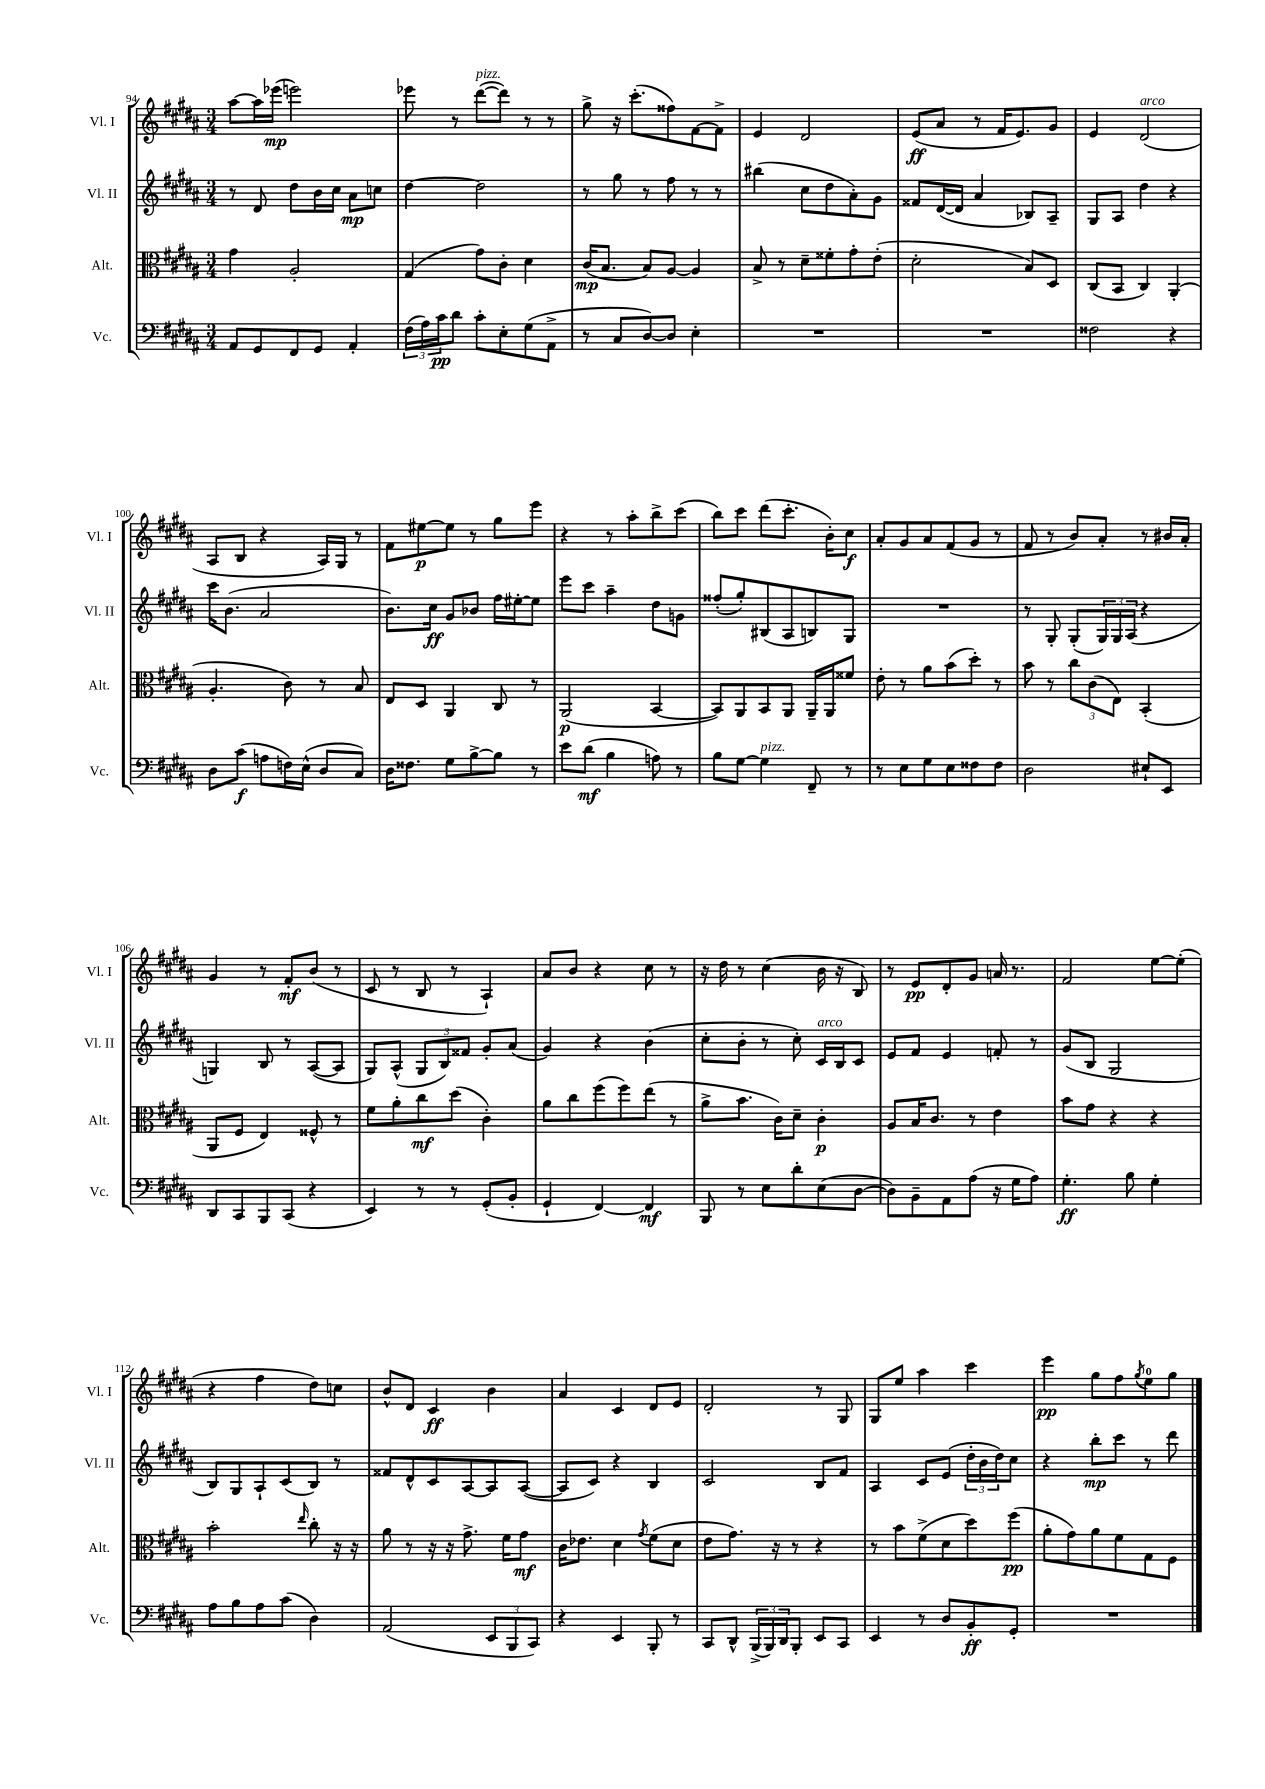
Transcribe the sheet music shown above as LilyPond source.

<<
\new StaffGroup <<
\new Staff = "s0" \with { instrumentName = "Vl. I" shortInstrumentName = "Vl. I" } {
    \clef treble \key b \major \numericTimeSignature \time 3/4
    ais''8~ ais''16 ees'''16\mp( e'''2) |
    ees'''8 r8 dis'''8~^\markup { \italic "pizz." }( dis'''8) r8 r8 |
    gis''8-> r16 cis'''8.-.( fisis''8) fis'8~ fis'8-> |
    e'4 dis'2 |
    e'8\ff( ais'8 r8 fis'16 e'8.) gis'8 |
    e'4 dis'2^\markup { \italic "arco" }( |
    ais8 b8 r4 ais16) gis16 r8 |
    fis'8 eis''8~\p eis''8 r8 gis''8 e'''8 |
    r4 r8 ais''8-. b''8-> cis'''8( |
    b''8) cis'''8 dis'''8( cis'''8.-. b'16-.) cis''8\f |
    ais'8-. gis'8 ais'8 fis'8( gis'8 r8 |
    fis'8 r8 b'8) ais'8-. r8 bis'16 ais'16-. |
    gis'4 r8 fis'8-.\mf b'8( r8 |
    cis'8 r8 b8 r8 ais4-!) |
    ais'8 b'8 r4 cis''8 r8 |
    r16 dis''16 r8 cis''4( b'16 r16 b8) |
    r8 e'8\pp dis'8-. gis'8 a'16 r8. |
    fis'2 e''8~ e''8-.( |
    r4 fis''4 dis''8) c''8 |
    b'8-^ dis'8 cis'4\ff b'4 |
    ais'4 cis'4 dis'8 e'8 |
    dis'2-. r8 gis8 |
    gis8 e''8 ais''4 cis'''4 |
    e'''4\pp gis''8 fis''8 \acciaccatura { gis''8 } e''8-0 gis''8 \bar "|." |
}
\new Staff = "s1" \with { instrumentName = "Vl. II" shortInstrumentName = "Vl. II" } {
    \clef treble \key b \major \numericTimeSignature \time 3/4
    r8 dis'8 dis''8 b'16 cis''16 ais'8\mp c''8 |
    dis''4~ dis''2 |
    r8 gis''8 r8 fis''8 r8 r8 |
    bis''4( cis''8 dis''8 ais'8-.) gis'8 |
    fisis'8 dis'16~( dis'16 ais'4 bes8) ais8-- |
    gis8 ais8 dis''4 r4 |
    cis'''16 b'8.( ais'2 |
    b'8.) cis''16\ff gis'8 bes'8 fis''16 eis''16~-. eis''8 |
    e'''8 cis'''8 ais''4-- dis''8 g'8 |
    fisis''8-.( gis''8-.) bis8( ais8 b8) gis8 |
    R2. |
    r8 gis8-. gis8-.( \tuplet 3/2 { gis16) gis16 ais16( } r4 |
    g4) b8 r8 ais8~( ais8 |
    gis8) ais8-^( \tuplet 3/2 { gis8 b8) fisis'8 } gis'8-. ais'8( |
    gis'4) r4 b'4( |
    cis''8-. b'8-. r8 cis''8-.) cis'16^\markup { \italic "arco" } b16 cis'8 |
    e'8 fis'8 e'4 f'8-. r8 |
    gis'8( b8 gis2 |
    b8) gis8 ais8-! cis'8( b8) r8 |
    fisis'8 dis'8-^ cis'8 ais8~ ais8 ais8~( |
    ais8 cis'8) r4 b4 |
    cis'2 b8 fis'8 |
    ais4 cis'8 e'8( \tuplet 3/2 { dis''16-. b'16 dis''16) } cis''8 |
    r4 b''8-.\mp cis'''8 r8 dis'''8 \bar "|." |
}
\new Staff = "s2" \with { instrumentName = "Alt." shortInstrumentName = "Alt." } {
    \clef alto \key b \major \numericTimeSignature \time 3/4
    gis'4 ais2-. |
    gis4( gis'8) cis'8-. dis'4 |
    cis'16\mp( b8. b8) ais8~ ais4 |
    b8-> r8 dis'8-- fisis'8-. gis'8-. e'8-.( |
    dis'2-. b8) dis8 |
    cis8( b,8 cis4) ais,4-.( |
    ais4.-. cis'8) r8 b8 |
    e8 dis8 ais,4 cis8 r8 |
    ais,2\p( b,4~ |
    b,8) ais,8 b,8 ais,8 ais,16-- ais,16 fisis'8 |
    e'8-. r8 ais'8 b'8( dis''8-.) r8 |
    b'8 r8 \tuplet 3/2 { cis''8 cis'8( e8) } b,4-.( |
    ais,8 fis8 e4) fisis8-^ r8 |
    fis'8 ais'8-. cis''8\mf dis''8( cis'4-.) |
    ais'8 cis''8 fis''8( fis''8) e''8( r8 |
    ais'8-> b'8. cis'16) dis'8-- cis'4-.\p |
    ais8 b16 cis'8. r8 e'4 |
    b'8 gis'8 r4 r4 |
    b'2-. \grace { e''16 } cis''8-. r16 r16 |
    ais'8 r8 r16 r16 gis'8.-> fis'16 gis'8\mf |
    cis'16 ees'8. dis'4 \acciaccatura { gis'8 } fis'8( dis'8 |
    e'8 gis'8.) r16 r8 r4 |
    r8 b'8 fis'8->( dis'8 dis''8) fis''8\pp( |
    ais'8-. gis'8) ais'8 fis'8 gis8 fis8 \bar "|." |
}
\new Staff = "s3" \with { instrumentName = "Vc." shortInstrumentName = "Vc." } {
    \clef bass \key b \major \numericTimeSignature \time 3/4
    ais,8 gis,8 fis,8 gis,8 ais,4-. |
    \tuplet 3/2 { fis16( ais16) cis'16\pp } dis'8 cis'8-. e8-. gis8( ais,8-> |
    r8 cis8 dis8~) dis8 e4-. |
    R2. |
    R2. |
    fisis2 r4 |
    dis8 cis'8\f( a8 f16) e16-^( dis8 cis8) |
    dis16 fisis8. gis8 b8~-> b8 r8 |
    e'8 dis'8\mf( b4 a8) r8 |
    b8 gis8~ gis4^\markup { \italic "pizz." } fis,8-- r8 |
    r8 e8 gis8 e8 fisis8 fisis8 |
    dis2 eis8-! e,8 |
    dis,8 cis,8 b,,8 cis,8( r4 |
    e,4) r8 r8 gis,8-.( b,8-. |
    gis,4-! fis,4~) fis,4\mf |
    b,,8 r8 e8 dis'8-. e8( dis8~ |
    dis8) b,8-- ais,8 ais8( r16 gis16 ais8) |
    gis4.-.\ff b8 gis4-. |
    ais8 b8 ais8 cis'8( dis4) |
    ais,2( \tuplet 3/2 { e,8 b,,8 cis,8) } |
    r4 e,4 b,,8-. r8 |
    cis,8 dis,8-^ \tuplet 3/2 { b,,16->( b,,16) dis,16 } b,,8-. e,8 cis,8 |
    e,4 r8 dis8 b,8-.\ff gis,8-. |
    R2. \bar "|." |
}
>>
>>
\layout { \context { \Score currentBarNumber = #94 } }
